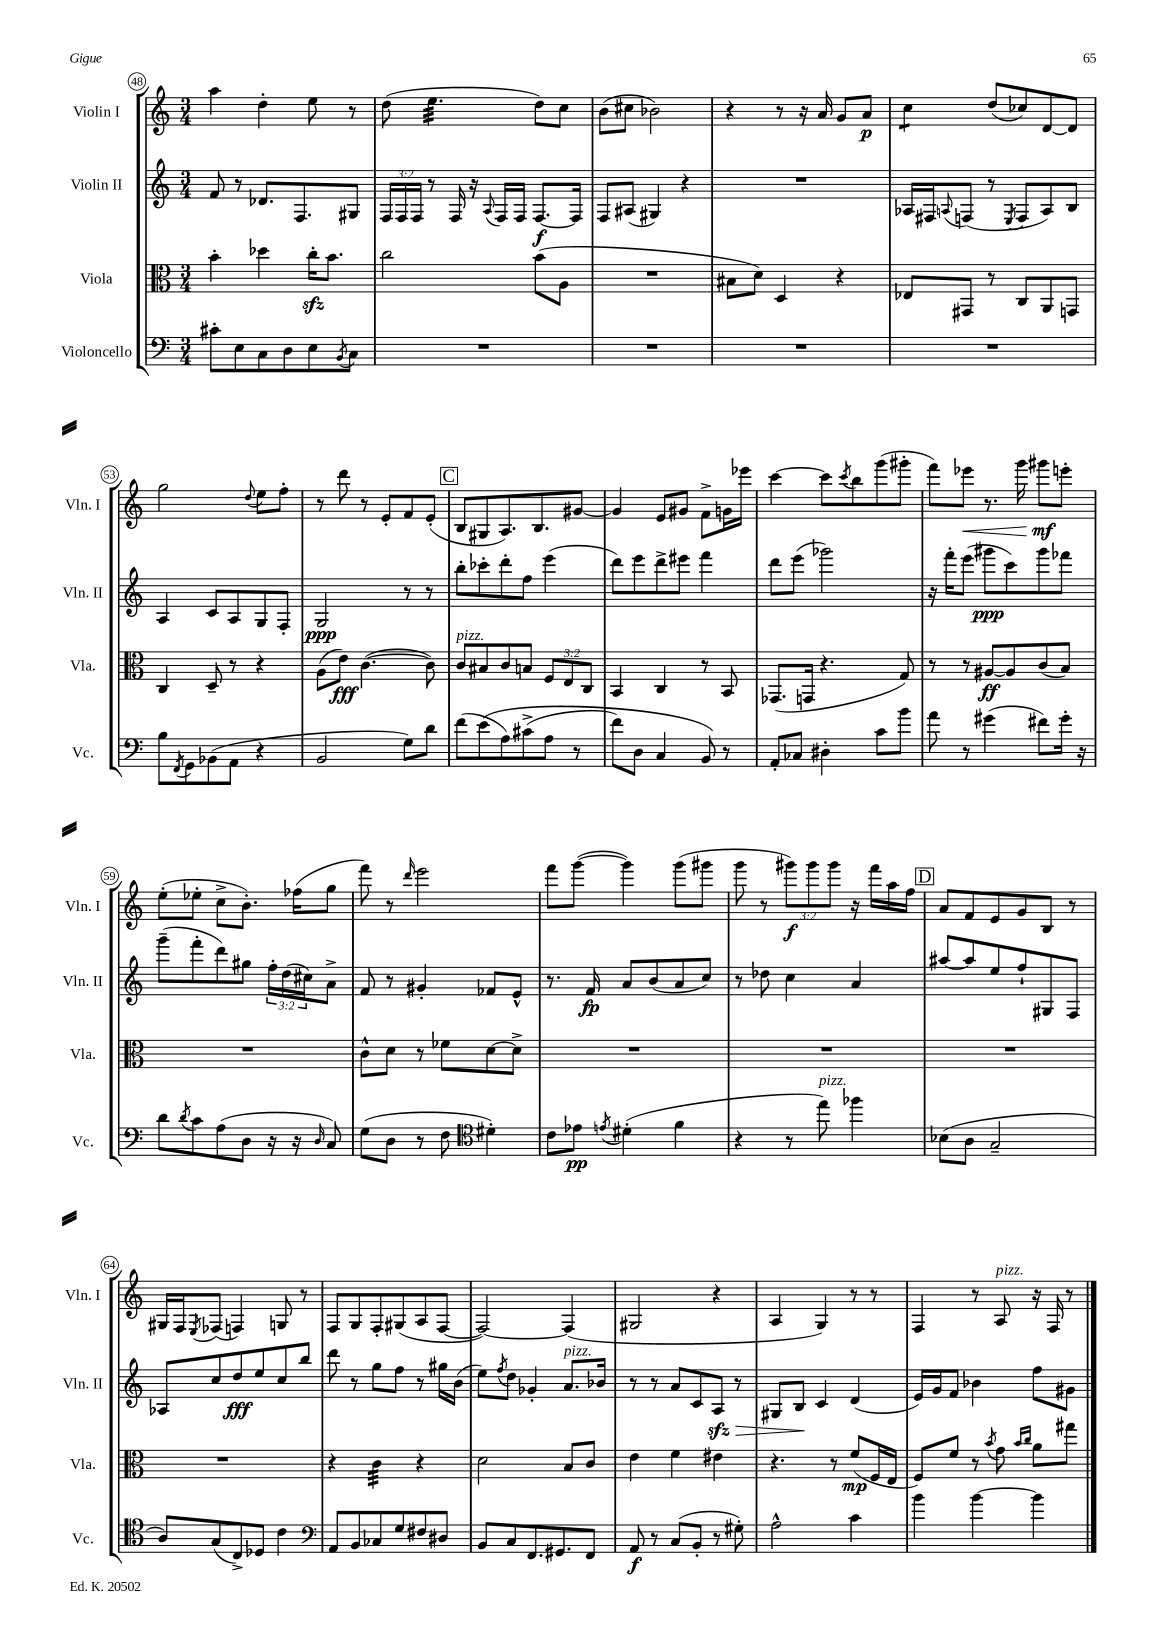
<<
\new StaffGroup <<
\new Staff = "s0" \with { instrumentName = "Violin I" shortInstrumentName = "Vln. I" } {
    \clef treble \key c \major \numericTimeSignature \time 3/4 \override Staff.TupletNumber.text = #tuplet-number::calc-fraction-text
    a''4 d''4-. e''8 r8 |
    d''8( e''4.:32 d''8) c''8 |
    b'8( cis''8 bes'2) |
    r4 r8 r16 a'16 g'8 a'8\p |
    c''4:8 d''8( ces''8) d'8~ d'8 |
    g''2 \appoggiatura { d''8 } e''8 f''8-. |
    r8 d'''8 r8 e'8-. f'8 e'8-.( |
    \mark \markup { \box "C" } b8 gis8 a8.) b8. gis'8~ |
    gis'4 e'8 gis'8 f'8-> g'16 ees'''16 |
    c'''4~ c'''8 \acciaccatura { c'''8 } b''8 g'''8( gis'''8-. |
    f'''8) ees'''8\< r8. g'''16 gis'''8\mf\! e'''8-. |
    e''8-.( ees''8-. c''8-> b'8.-.) fes''16( g''8 |
    f'''8) r8 \grace { d'''16 } e'''2 |
    f'''8 g'''8~( g'''4) g'''8( gis'''8 |
    g'''8 r8 \tuplet 3/2 { gis'''8\f) gis'''8 gis'''8 } r16 f'''16 a''16 f''16 |
    \mark \markup { \box "D" } a'8 f'8 e'8 g'8 b8 r8 |
    gis16 f16 \acciaccatura { e8 } fes8( f4) g8 r8 |
    f8 g8 f8-. gis8( a8 f8~ |
    f2~) f4( |
    gis2 r4 |
    a4 g4) r8 r8 |
    f4 r8 a8^\markup { \italic "pizz." } r16 f16 r8 \bar "|." |
}
\new Staff = "s1" \with { instrumentName = "Violin II" shortInstrumentName = "Vln. II" } {
    \clef treble \key c \major \numericTimeSignature \time 3/4 \override Staff.TupletNumber.text = #tuplet-number::calc-fraction-text
    f'8 r8 des'8. f8. gis8 |
    \tuplet 3/2 { f16 f16 f16 } r8 f16 r16 \appoggiatura { a8 } f16 f16 f8.~\f f16 |
    f8 ais8( gis4) r4 |
    R2. |
    aes16 fis16 \appoggiatura { a8 } f8( r8 \acciaccatura { e8 } f8 a8) b8 |
    a4 c'8 a8 g8 f8-. |
    g2\ppp r8 r8 |
    \mark \markup { \box "C" } b''8-. ces'''8-. d'''8-. f''8 e'''4( |
    d'''8) e'''8 d'''8-> eis'''8 f'''4 |
    d'''8 e'''8( ges'''2) |
    r16 f'''16-. e'''8( gis'''8\ppp c'''8) gis'''8 fes'''8 |
    g'''8--( f'''8-. d'''8) gis''8 \tuplet 3/2 { f''16-. d''16( cis''16) } a'8-> |
    f'8 r8 gis'4-. fes'8 e'8-^ |
    r8. f'16\fp a'8 b'8( a'8 c''8) |
    r8 des''8 c''4 a'4 |
    \mark \markup { \box "D" } ais''8~ ais''8 e''8 f''8-! gis8 f8 |
    aes8 c''8 d''8\fff e''8 c''8 b''8 |
    d'''8 r8 g''8 f''8 r8 gis''16 b'16( |
    e''8) \acciaccatura { f''8 } d''8 ges'4-. a'8.^\markup { \italic "pizz." } bes'16 |
    r8 r8 a'8 c'8 a8\sfz\> r8 |
    gis8 b8\! c'4 d'4( |
    e'16) g'16 f'8 bes'4 f''8 gis'8 \bar "|." |
}
\new Staff = "s2" \with { instrumentName = "Viola" shortInstrumentName = "Vla." } {
    \clef alto \key c \major \numericTimeSignature \time 3/4 \override Staff.TupletNumber.text = #tuplet-number::calc-fraction-text
    b'4-. des''4 c''16-.\sfz b'8. |
    c''2 b'8( a8 |
    R2. |
    bis8 d'8) d4 r4 |
    ees8 gis,8 r8 c8 a,8 g,8 |
    c4 d8-- r8 r4 |
    a8( e'8\fff) c'4.~( c'8) |
    \mark \markup { \box "C" } c'8^\markup { \italic "pizz." } bis8 c'8 b8 \tuplet 3/2 { f8 e8 c8 } |
    b,4 c4 r8 b,8 |
    ges,8.( g,16 r4. g8) |
    r8 r8 ais8~\ff ais8 c'8( b8) |
    R2. |
    c'8-^ d'8 r8 fes'8 d'8~ d'8-> |
    R2. |
    R2. |
    \mark \markup { \box "D" } R2. |
    R2. |
    r4 c'4:32 r4 |
    d'2 b8 c'8 |
    e'4 f'4 eis'4 |
    r4. r8 f'8\mp( f16 e16 |
    f8) f'8 r8 \acciaccatura { b'8 } g'8 \grace { b'16 c''16 } a'8 gis''8 \bar "|." |
}
\new Staff = "s3" \with { instrumentName = "Violoncello" shortInstrumentName = "Vc." } {
    \clef bass \key c \major \numericTimeSignature \time 3/4
    cis'8-. e8 c8 d8 e8 \acciaccatura { b,8 } c8 |
    R2. |
    R2. |
    R2. |
    R2. |
    b8 \acciaccatura { f,8 } g,8 bes,8( a,8 r4 |
    b,2 g8) d'8 |
    \mark \markup { \box "C" } f'8( e'8\( a8) cis'8->( a8 r8 |
    f'8) d8 c4 b,8\) r8 |
    a,8-. ces8 dis4-. c'8 b'8 |
    a'8 r8 gis'4( fis'8) gis'16-. r16 |
    d'8 \acciaccatura { d'8 } c'8 a8( d8 r16 r16 \grace { d16 } c8) |
    g8( d8 r8 f8 \clef tenor dis'4-.) |
    c'8 ees'8\pp \acciaccatura { e'8 } dis'4-.( f'4 |
    r4 r8 e''8^\markup { \italic "pizz." }) fes''4 |
    \mark \markup { \box "D" } bes8( a8 g2-- |
    a8) g8( c8->) des8 c'4 |
    \clef bass a,8 b,8 ces8 g8 fis8 dis8 |
    b,8 c8 f,8. gis,8. f,8 |
    a,8\f r8 c8( b,8-. r8 gis8-.) |
    a2-^ c'4 |
    b'4 b'4~ b'4 \bar "|." |
}
>>
>>
\layout { \context { \Score currentBarNumber = #48 \override BarNumber.stencil = #(make-stencil-circler 0.1 0.3 ly:text-interface::print) } }
